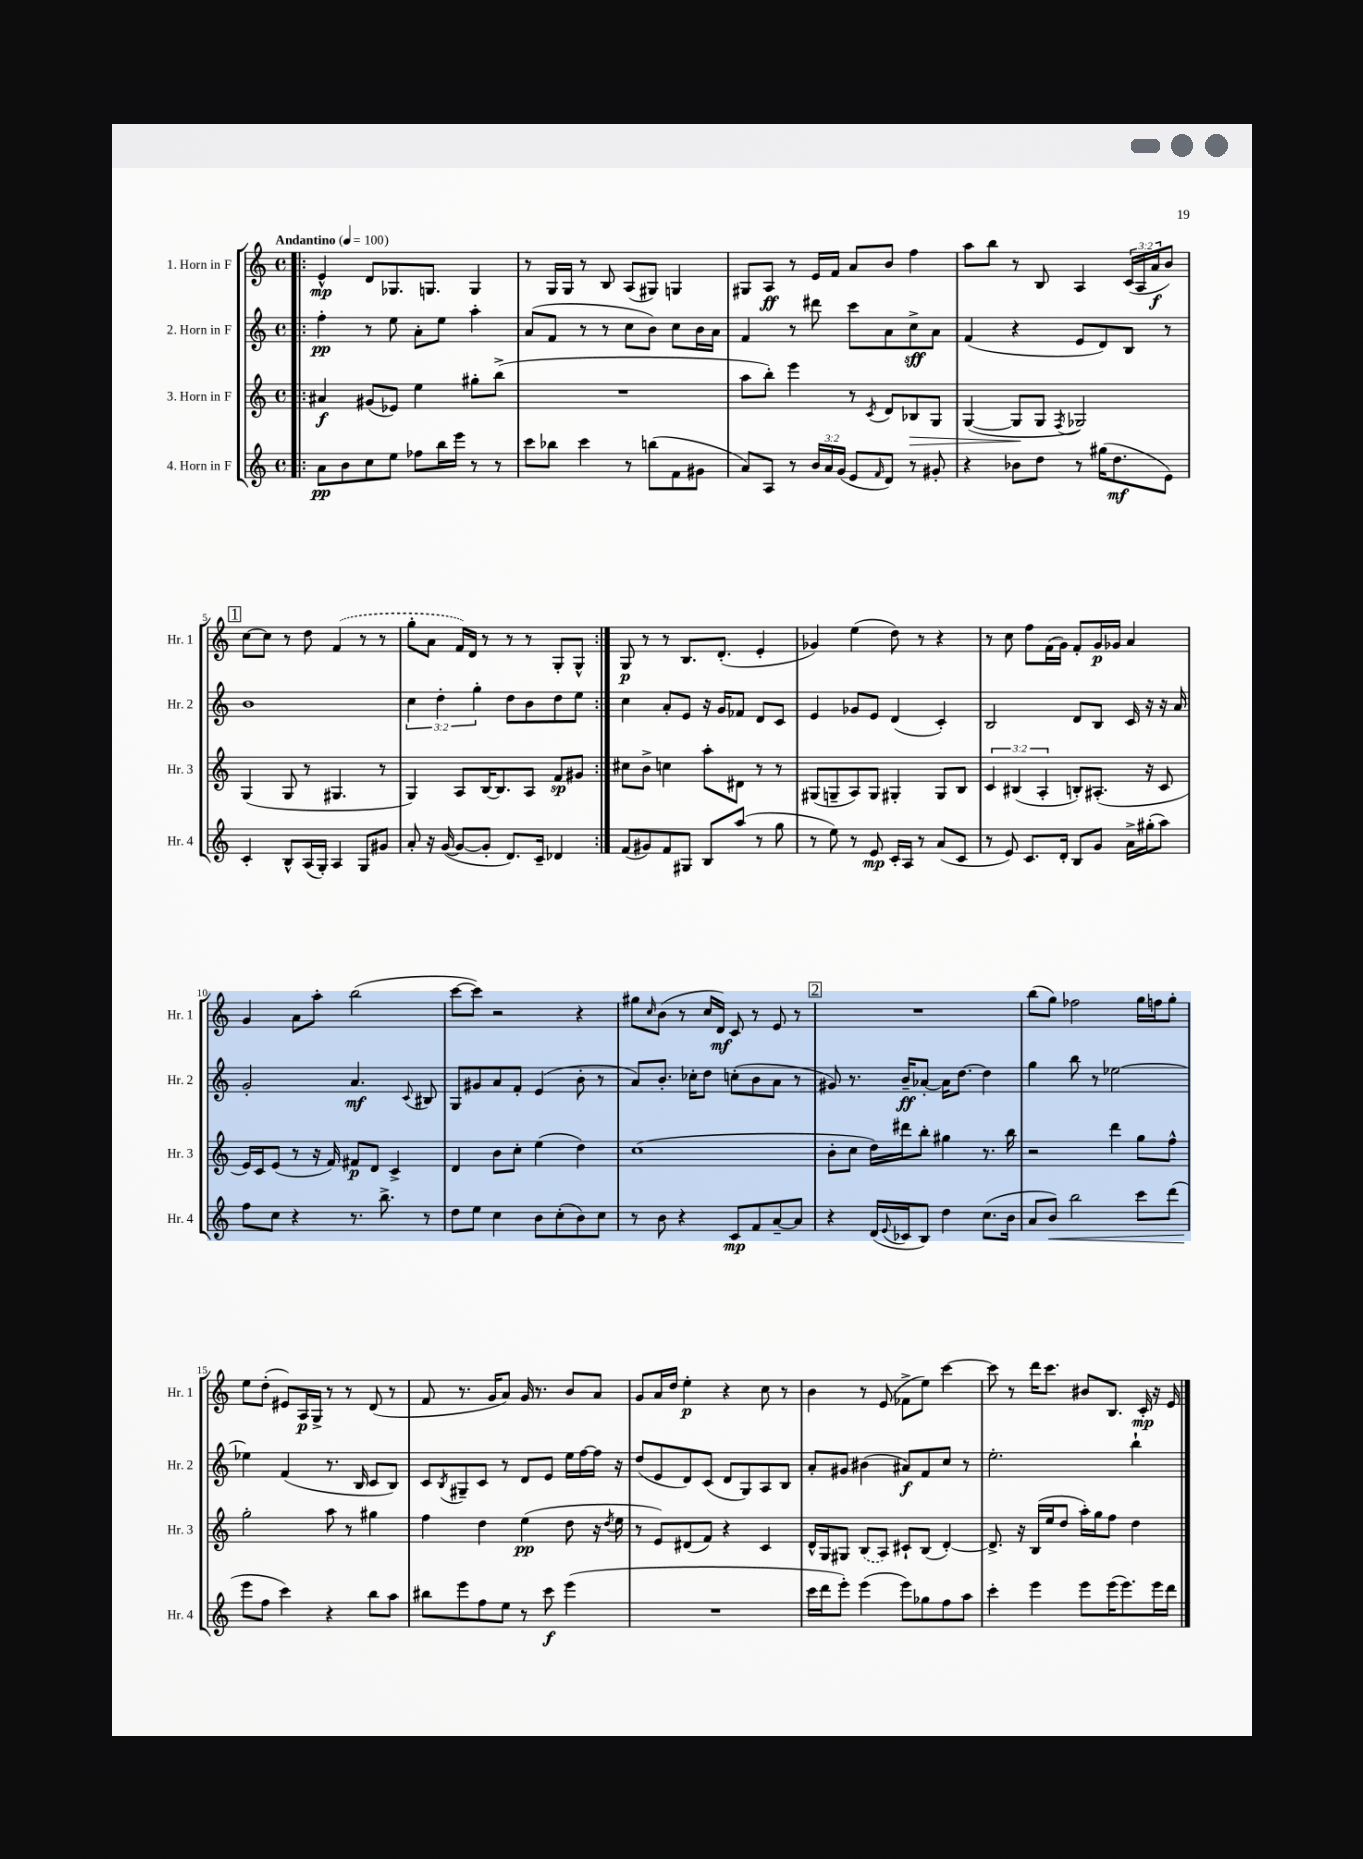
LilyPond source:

<<
\new StaffGroup <<
\new Staff = "s0" \with { instrumentName = "1. Horn in F" shortInstrumentName = "Hr. 1" } {
    \clef treble \key c \major \defaultTimeSignature \time 4/4 \override Staff.TupletNumber.text = #tuplet-number::calc-fraction-text \tempo "Andantino" 4 = 100
    \repeat volta 2 { \bar ".|:" e'4-^\mp d'8 ges8. g8. g4 |
    r8 g16 g16 r8 b8 a8( gis8) g4 |
    gis8 a8\ff r8 e'16 f'16 a'8 b'8 f''4 |
    a''8 b''8 r8 b8 a4 \tuplet 3/2 { c'16( a16 a'16\f } b'8) |
    \mark \markup { \box "1" } c''8~ c''8 r8 d''8 \once \slurDashed f'4( r8 r8 |
    g''8-. a'8 f'16) d'16 r8 r8 r8 g8-. g8-^ | }
    g8\p r8 r8 b8. d'8.-.( e'4-. |
    ges'4) e''4( d''8) r8 r4 |
    r8 c''8 f''8 f'16( g'16) f'8-. g'16\p ges'16 a'4 |
    g'4 a'8 a''8-. b''2( |
    c'''8~ c'''8) r2 r4 |
    gis''8 \grace { c''16 } b'8( r8 c''16 d'16\mf) c'8 r8 e'8 r8 |
    \mark \markup { \box "2" } R1 |
    b''8( g''8) fes''2 g''16 f''16 g''8-. |
    e''8 d''8-.( eis'8) a16\p g16-> r8 r8 d'8( r8 |
    f'8 r8. g'16 a'8) g'16 r8. b'8 a'8 |
    g'8 a'16 d''16 e''4-.\p r4 c''8 r8 |
    b'4 r8 e'8( fes'8-> e''8) c'''4~ |
    c'''8 r8 d'''16 c'''8. bis'8 b8. c'16-.\mp r16 e'16 \bar "|." |
}
\new Staff = "s1" \with { instrumentName = "2. Horn in F" shortInstrumentName = "Hr. 2" } {
    \clef treble \key c \major \defaultTimeSignature \time 4/4 \override Staff.TupletNumber.text = #tuplet-number::calc-fraction-text
    \repeat volta 2 { \bar ".|:" f''4-.\pp r8 e''8 a'8-. e''8 a''4-. |
    a'8( f'8 r8 r8 c''8 b'8) c''8 b'16 a'16 |
    f'4 r8 dis'''8 c'''8 a'8 c''8->\sff a'8 |
    f'4( r4 e'8 d'8) b8 r8 |
    \mark \markup { \box "1" } b'1 |
    \tuplet 3/2 { c''4 d''4-. g''4-. } d''8 b'8 d''8 e''8 | }
    c''4 a'8-. e'8 r16 g'16 fes'8 d'8 c'8 |
    e'4 ges'8 e'8 d'4( c'4-.) |
    b2 d'8 b8 c'16 r16 r16 a'16 |
    g'2-. a'4.\mf \appoggiatura { c'8 } bis8 |
    g8 gis'8 a'8 f'8-. e'4( b'8-. r8 |
    a'8) b'8.-. ces''16-. d''8 c''8-.( b'8 a'8 r8 |
    \mark \markup { \box "2" } gis'8) r8. b'16--\ff aes'8~-. aes'16 d''8.~ d''4 |
    g''4 b''8 r8 ees''2~ |
    ees''4 f'4( r8. b16 c'8 b8) |
    c'8 \acciaccatura { b8 } gis8-- c'8 r8 d'8 e'8 e''16 f''16~ f''16 r16 |
    d''8( e'8 d'8) c'8( d'8 g8) a8 b8 |
    a'8-. gis'8 bis'4( ais'8\f) f'8 c''8 r8 |
    e''2.-. b''4-! \bar "|." |
}
\new Staff = "s2" \with { instrumentName = "3. Horn in F" shortInstrumentName = "Hr. 3" } {
    \clef treble \key c \major \defaultTimeSignature \time 4/4 \override Staff.TupletNumber.text = #tuplet-number::calc-fraction-text
    \repeat volta 2 { \bar ".|:" ais'4\f gis'8( ees'8) e''4 gis''8-. b''8->( |
    R1 |
    a''8 b''8-.) e'''4 r8 \acciaccatura { c'8 } d'8 bes8\> g8 |
    g4~( g8\! g8 \acciaccatura { f8 } ges2) |
    \mark \markup { \box "1" } g4( g8 r8 gis4. r8 |
    g4) a8 b16~ b8. a8 f'8\sp gis'8 | }
    cis''8 b'8-> c''4 a''8-. dis'8 r8 r8 |
    gis8( g8-- a8) g8 gis4-. gis8 b8 |
    \tuplet 3/2 { c'4 bis4( a4-. } b8-.) ais8.-.( r16 c'8 |
    e'16) c'16 e'8( r8 r16 f'16) fis'8\p d'8 c'4-> |
    d'4 b'8 c''8-. e''4( d''4) |
    c''1( |
    \mark \markup { \box "2" } b'8-. c''8 d''16) dis'''16 b''8-. gis''4 r8. b''16 |
    r2 d'''4 g''8 f''8-^ |
    g''2-. a''8 r8 gis''4 |
    f''4 d''4 e''4\pp( d''8 r16 \acciaccatura { d''8 } e''16 |
    r8 e'8) dis'8( f'8) r4 c'4 |
    d'16-^ g16 gis8 \once \slurDashed b8( a8) cis'8-! b8( d'4~-.) |
    d'8.-> r16 b16( e''16 d''8 a''16-.) g''16 f''8 d''4 \bar "|." |
}
\new Staff = "s3" \with { instrumentName = "4. Horn in F" shortInstrumentName = "Hr. 4" } {
    \clef treble \key c \major \defaultTimeSignature \time 4/4 \override Staff.TupletNumber.text = #tuplet-number::calc-fraction-text
    \repeat volta 2 { \bar ".|:" a'8\pp b'8 c''8 e''8 fes''8 b''16 e'''16 r8 r8 |
    c'''8 bes''8 c'''4 r8 b''8( f'8 gis'8 |
    a'8) a8 r8 \tuplet 3/2 { b'16 a'16 g'16( } e'8 \grace { f'16 } d'8) r8 gis'8-. |
    r4 bes'8 d''8 r8 gis''16( d''8.\mf e'8) |
    \mark \markup { \box "1" } c'4-. b8-^ a16( g16-.) a4 g8 gis'8 |
    a'8-. r16 g'16~( g'8~ g'8-. d'8.) c'16-- des'4 | }
    f'8( gis'8) f'8 gis8 b8 a''8( r8 g''8 |
    r8 e''8) r8 e'8\mp c'16-. a16 r8 a'8( c'8 |
    r8 e'8) c'8. d'16-. b8 g'8 a'16-> gis''16-.( a''8) |
    f''8 c''8 r4 r8. b''8.-> r8 |
    d''8 e''8 c''4 b'8 c''8-.( b'8) c''8 |
    r8 b'8 r4 c'8\mp f'8 a'8~-- a'8 |
    \mark \markup { \box "2" } r4 d'16( \appoggiatura { e'8 } ces'16 b8) d''4 c''8.( b'16 |
    a'8 b'8\<) b''2 c'''8 d'''8( |
    e'''8\! f''8 c'''4) r4 b''8 a''8 |
    bis''8 e'''8 f''8 e''8 r8 c'''8\f e'''4( |
    R1 |
    c'''16 d'''16 e'''8-.) e'''4( e'''8) ges''8 f''8 a''8 |
    c'''4-. e'''4 e'''8 e'''16( e'''8.) e'''16 d'''16 \bar "|." |
}
>>
>>
